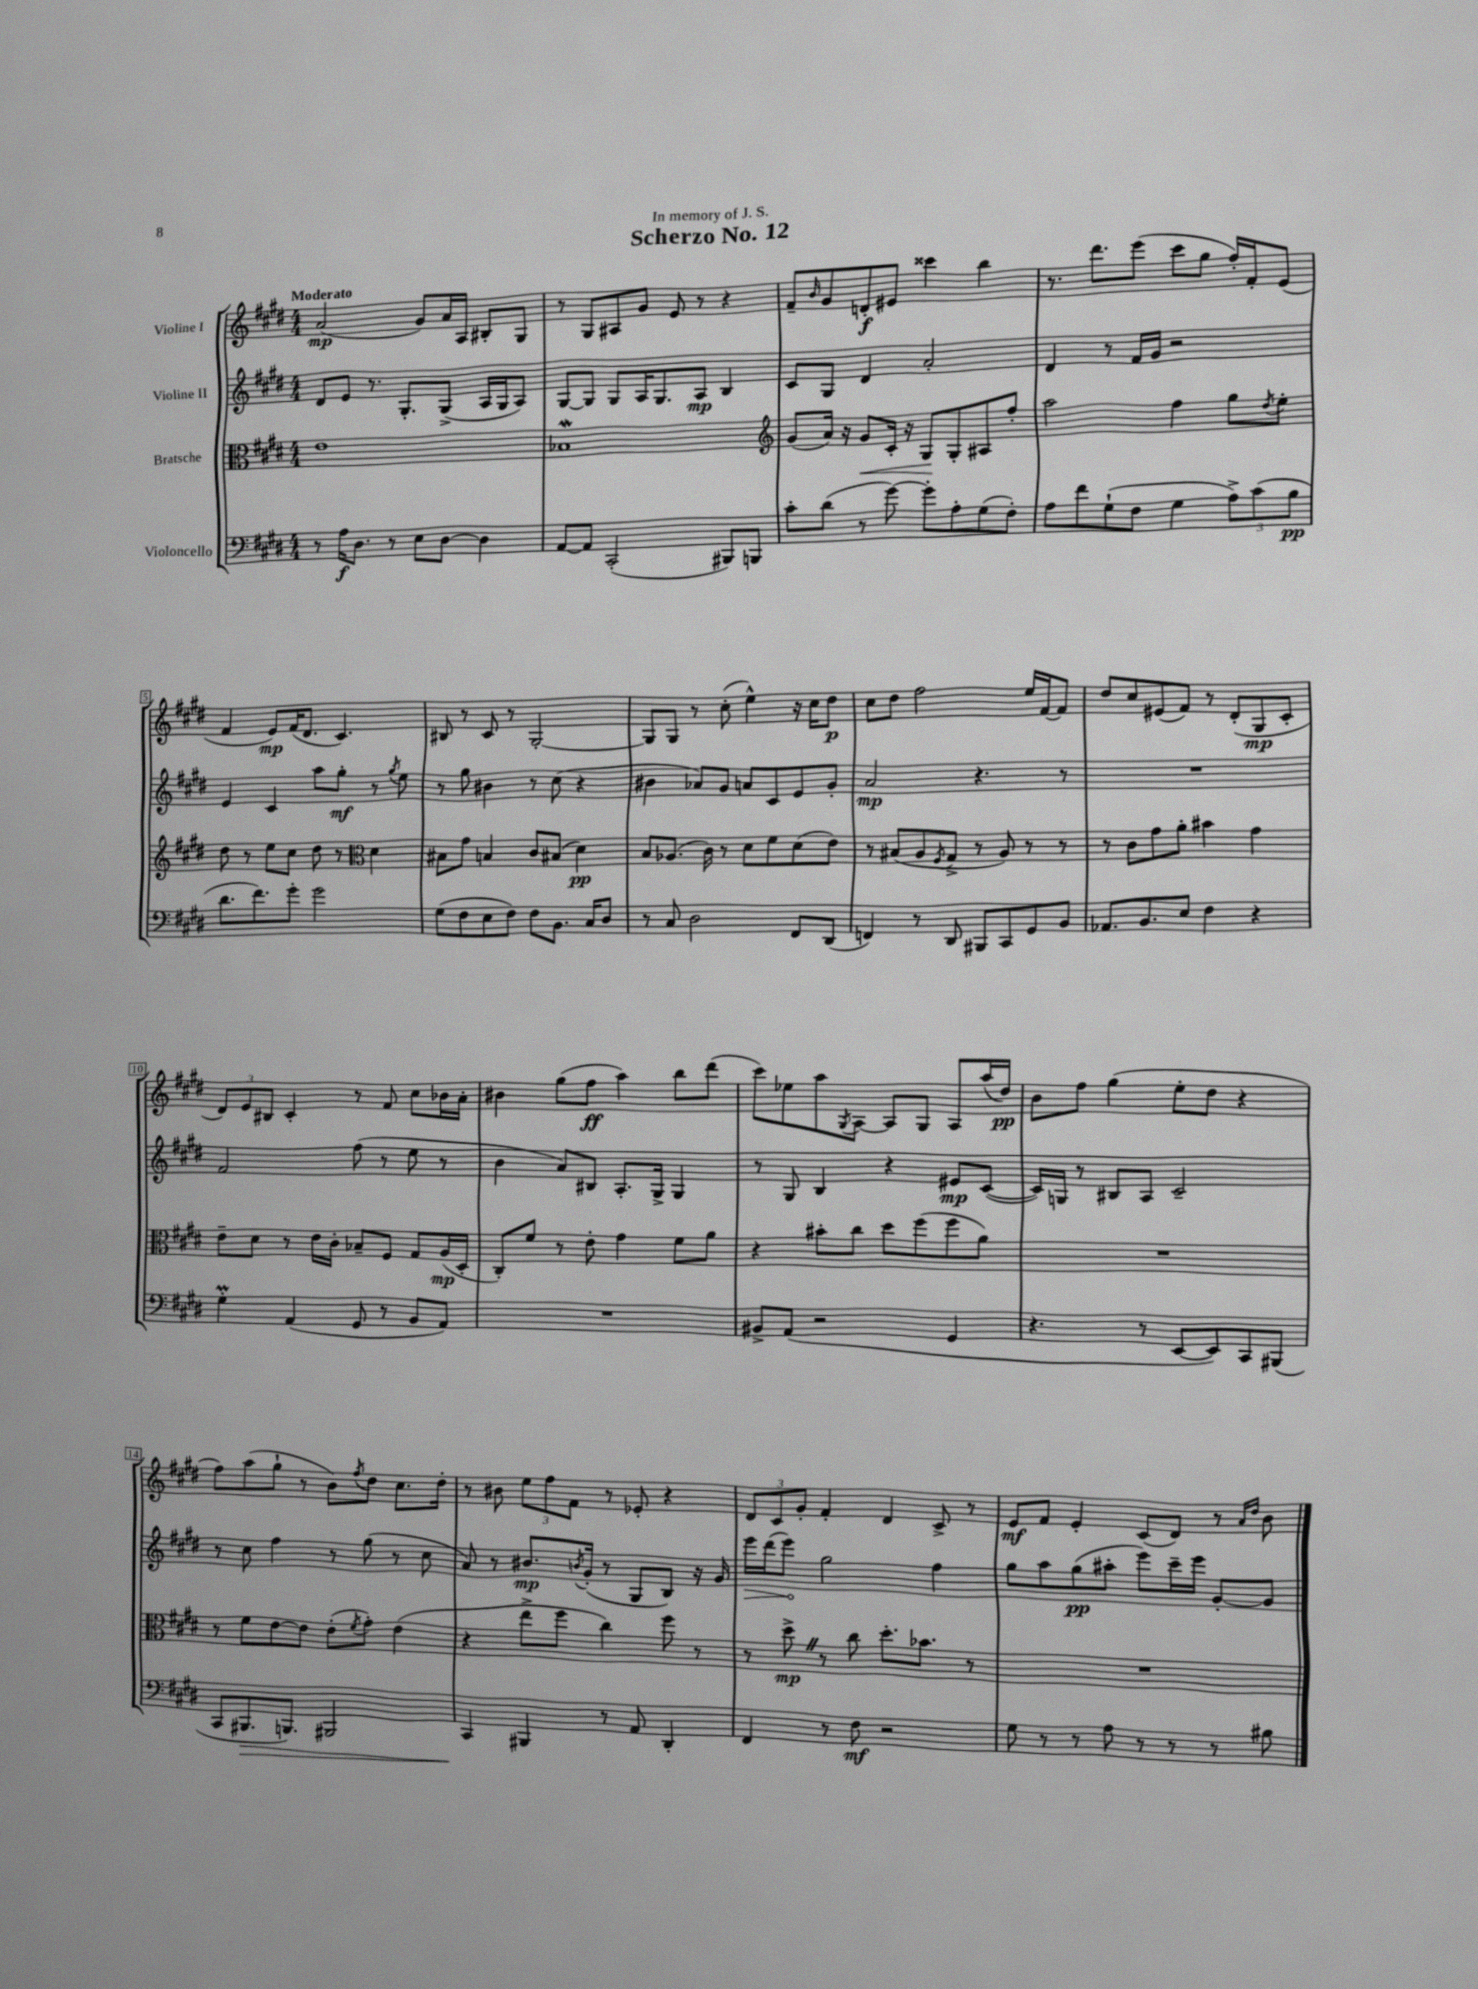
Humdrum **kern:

**kern	**kern	**kern	**kern
*staff4	*staff3	*staff2	*staff1
*clefF4	*clefC3	*clefG2	*clefG2
*k[f#c#g#d#]	*k[f#c#g#d#]	*k[f#c#g#d#]	*k[f#c#g#d#]
*M4/4	*M4/4	*M4/4	*M4/4
8r	1e	8d#/L	(2a/
16A\LK	.	8e/J	.
8.D#\J	.	.	.
.	.	8.r	.
8r	.	.	.
.	.	8.G#'/L	.
8E\L	.	.	8g#/L)
[8D#\J	.	(8G#^/J	16a/L
.	.	.	16A/JJ
4D#\]	.	16A/LL	8B#'/L
.	.	16G#/J	.
.	.	8A/J)	8G#/J
=	=	=	=
[8AA/L	1B-	[8G#/L	8r
8AA/]J	.	8G#/]J	8G#/L
(2CC#'/	.	8G#/L	8A#/
.	.	16A/K	8g#/J
.	.	8.G#/	.
.	.	.	8e/
.	.	8A/J	8r
8BBB#/L)	.	4B/	4r
8BBB/J	.	.	.
=	=	=	=
*	*clefG2	*	*
8c#'\L	(8g#/L	8c#/L	8f#~/L
.	.	.	16qqb/
(8d#\J	16a/Jk)	8G#/J	8g#/
.	16r	.	.
8r	8g#/L	4d#/	8d'/
[8g#\)	16c#'/Jk	.	8e#/J
.	16r	.	.
8g#'\]L	8G#/L	2a'/	4ccc##\
8A'\	8G#'/	.	.
(8G#\	8A#/	.	4bb\
8F#'\J)	8ff#'/J	.	.
=	=	=	=
8A\L	2aa\	4d#/	8.r
8f#\	.	.	.
.	.	.	8.ddd#\L
(8G#`\	.	8r	.
8F#\J	.	16f#/LL	(8eee\J
.	.	16g#/JJ	.
4G#\	4ff#\	2r	8ccc#\L
.	.	.	8gg#\J
12A^\L)	8gg#\L	.	16ff#'/LL)
.	.	.	16f#'/J
(12c#\	.	.	.
.	8qdd#/	.	.
.	8ee'\J	.	(8e/J
12B\J	.	.	.
=	=	=	=
8.d#\L	8dd#\	4e/	4f#/
.	8r	.	.
8.f#\)	.	.	.
.	8ee\L	4c#/	8e/L)
8g#'\J	8cc#\J	.	(16f#/K
.	.	.	8.d#/J
2g#\	8dd#\	8aa\L	.
.	8r	8gg#'\J	4.c#/)
*	*clefC3	*	*
.	4d#\	8r	.
.	.	8qgg#/	.
.	.	8ee\	.
=	=	=	=
(8G#\L	8B#\L	8r	8B#/
8F#\	8g#\J	8gg#\	8r
8E\	4B/	4b#\	8c#/
8F#\J)	.	.	8r
8F#\L	8c#/L	8r	[2G#'/
8.BB\J	(8B#/J	(8cc#\	.
.	4d#\)	4r	.
16C#/LK	.	.	.
8D#/J	.	.	.
=	=	=	=
8r	8B/L	4b#\	8G#/]L
8C#/	(8.A-/J	.	8G#/J
2D#\	.	8a-/L)	8r
.	16c#\)	.	.
.	8r	8g#/J	(8cc#'\
.	8d#\L	8a/L	4ee^^\)
.	8f#\	8c#/	.
8FF#/L	(8d#\	8e/	16r
.	.	.	16cc#\LK
(8DD#/J	8e\J)	8g#'/J	8dd#\J
=	=	=	=
4FF/)	8r	2a/	8cc#\L
.	(8B#/L	.	8dd#\J
8r	8A/	.	2ff#\
.	8qF#/	.	.
8DD#/	8G#^/J	.	.
8BBB#/L	8r	4.r	.
8CC#/	8A/)	.	.
8GG#/	8r	.	16ee/LL
.	.	.	[16f#/J
8BB/J	8r	8r	8f#/]J
=	=	=	=
8.AA-/L	8r	1r	8dd#/L
.	8c#\L	.	8cc#/
8.BB/	.	.	.
.	8g#\	.	(8e#/
8E/J	8a'\J	.	8f#/J)
4F#\	4b#\	.	8r
.	.	.	(8d#'/L
4r	4g#\	.	8G#/
.	.	.	8c#'/J
=	=	=	=
4G#'\	8e~\L	2f#/	12d#/L)
.	.	.	12e/
.	8d#\J	.	.
.	.	.	12B#/J
(4AA/	8r	.	4c#'/
.	16e\LL	.	.
.	16c#'\JJ	.	.
8GG#/	8B-~/L	(8ff#\	8r
8r	8F#/J	8r	8f#/
8BB/L	8G#/L	8ee\	8cc#\L
8AA/J)	(16A/L	8r	16b-\L
.	16D#'/JJ	.	16a'\JJ
=	=	=	=
1r	8C#'/L)	4b\	4b#\
.	8f#/J	.	.
.	8r	8a/L)	(8gg#\L
.	8e'\	8B#/J	8ff#\J
.	4g#\	8.A'/L	4aa\)
.	.	16G#^/Jk	.
.	8f#\L	4G#/	8bb\L
.	8a\J	.	(8ddd#\J
=	=	=	=
8BB#^/L	4r	8r	8ccc#\L)
(8AA/J	.	8G#/	8ee-\
2r	8b#'\L	4B/	8aa\
.	.	.	8qG#/
.	8cc#\J	.	[8A\J
.	8dd#\L	4r	8A/]L
.	(8ff#\	.	8G#/J
4GG#/	8ff#\	8e#/L	8A/L
.	8a\J)	([8c#/J	(16aa/L
.	.	.	16dd#/JJ)
=	=	=	=
4.r	1r	16c#/]LL)	8b\L
.	.	16G/JJ	.
.	.	8r	8ff#\J
.	.	8B#/L	(4gg#\
8r	.	8A/J	.
[8EE/L	.	2c#~/	8ee'\L
8EE/])	.	.	8dd#\J
8CC#/	.	.	4r
(8BBB#/J	.	.	.
=	=	=	=
8CC#/L	8r	8r	8ff#\L)
8.BBB#/	8f#\L	8cc#\	(8aa\
.	[8e\	4ff#\	8gg#`\J
8.BBB/J)	.	.	.
.	8e\]J	.	8r
2BBB#/	(8e'\L	8r	8b\L)
.	8qf#/	.	8qff#/
.	8g#'\J)	(8gg#\	8dd#\J
.	(4e\	8r	8.cc#\L
.	.	8cc#\	.
.	.	.	16dd#'\Jk
=	=	=	=
4CC#/	4r	8a/)	8r
.	.	8r	8b#\
4BBB#/	8ee^\L	8.b#/L	12ee\L
.	.	.	12ff#\
.	8ff#\J	.	.
.	.	.	12f#\J
.	.	8qb/	.
.	.	(16g#'/Jk	.
8r	4cc#\)	8r	8r
8AA/	.	8G#/L	8e-'/
4DD#'/	8ff#\	8B/J)	4r
.	8r	16r	.
.	.	16g#/	.
=	=	=	=
4FF#/	8r	16eee\LL	12d#/L
.	.	(16ddd#\J	.
.	.	.	12c#/
.	8dd#^\	8eee\J)	.
.	.	.	12g#'/J
8r	8r	2gg#\	4f#'/
8F#\	8cc#\	.	.
2r	8.dd#'\L	.	4d#/
.	8.b-\J	.	.
.	.	4ff#\	8c#^/
.	8r	.	8r
=	=	=	=
8G#\	1r	8gg#\L	8e/L
8r	.	8aa\	8f#/J
8r	.	(8gg#\	4e'/
8A\	.	8aa#'\J	.
8r	.	8eee\L)	(8c#/L
8r	.	16ccc#~\L	8d#/J)
.	.	16eee\JJ	.
8r	.	[8g#'/L	8r
.	.	.	16qqa/LL
.	.	.	16qqdd#/JJ
8B#\	.	8g#/]J	8b\
==	==	==	==
*-	*-	*-	*-
